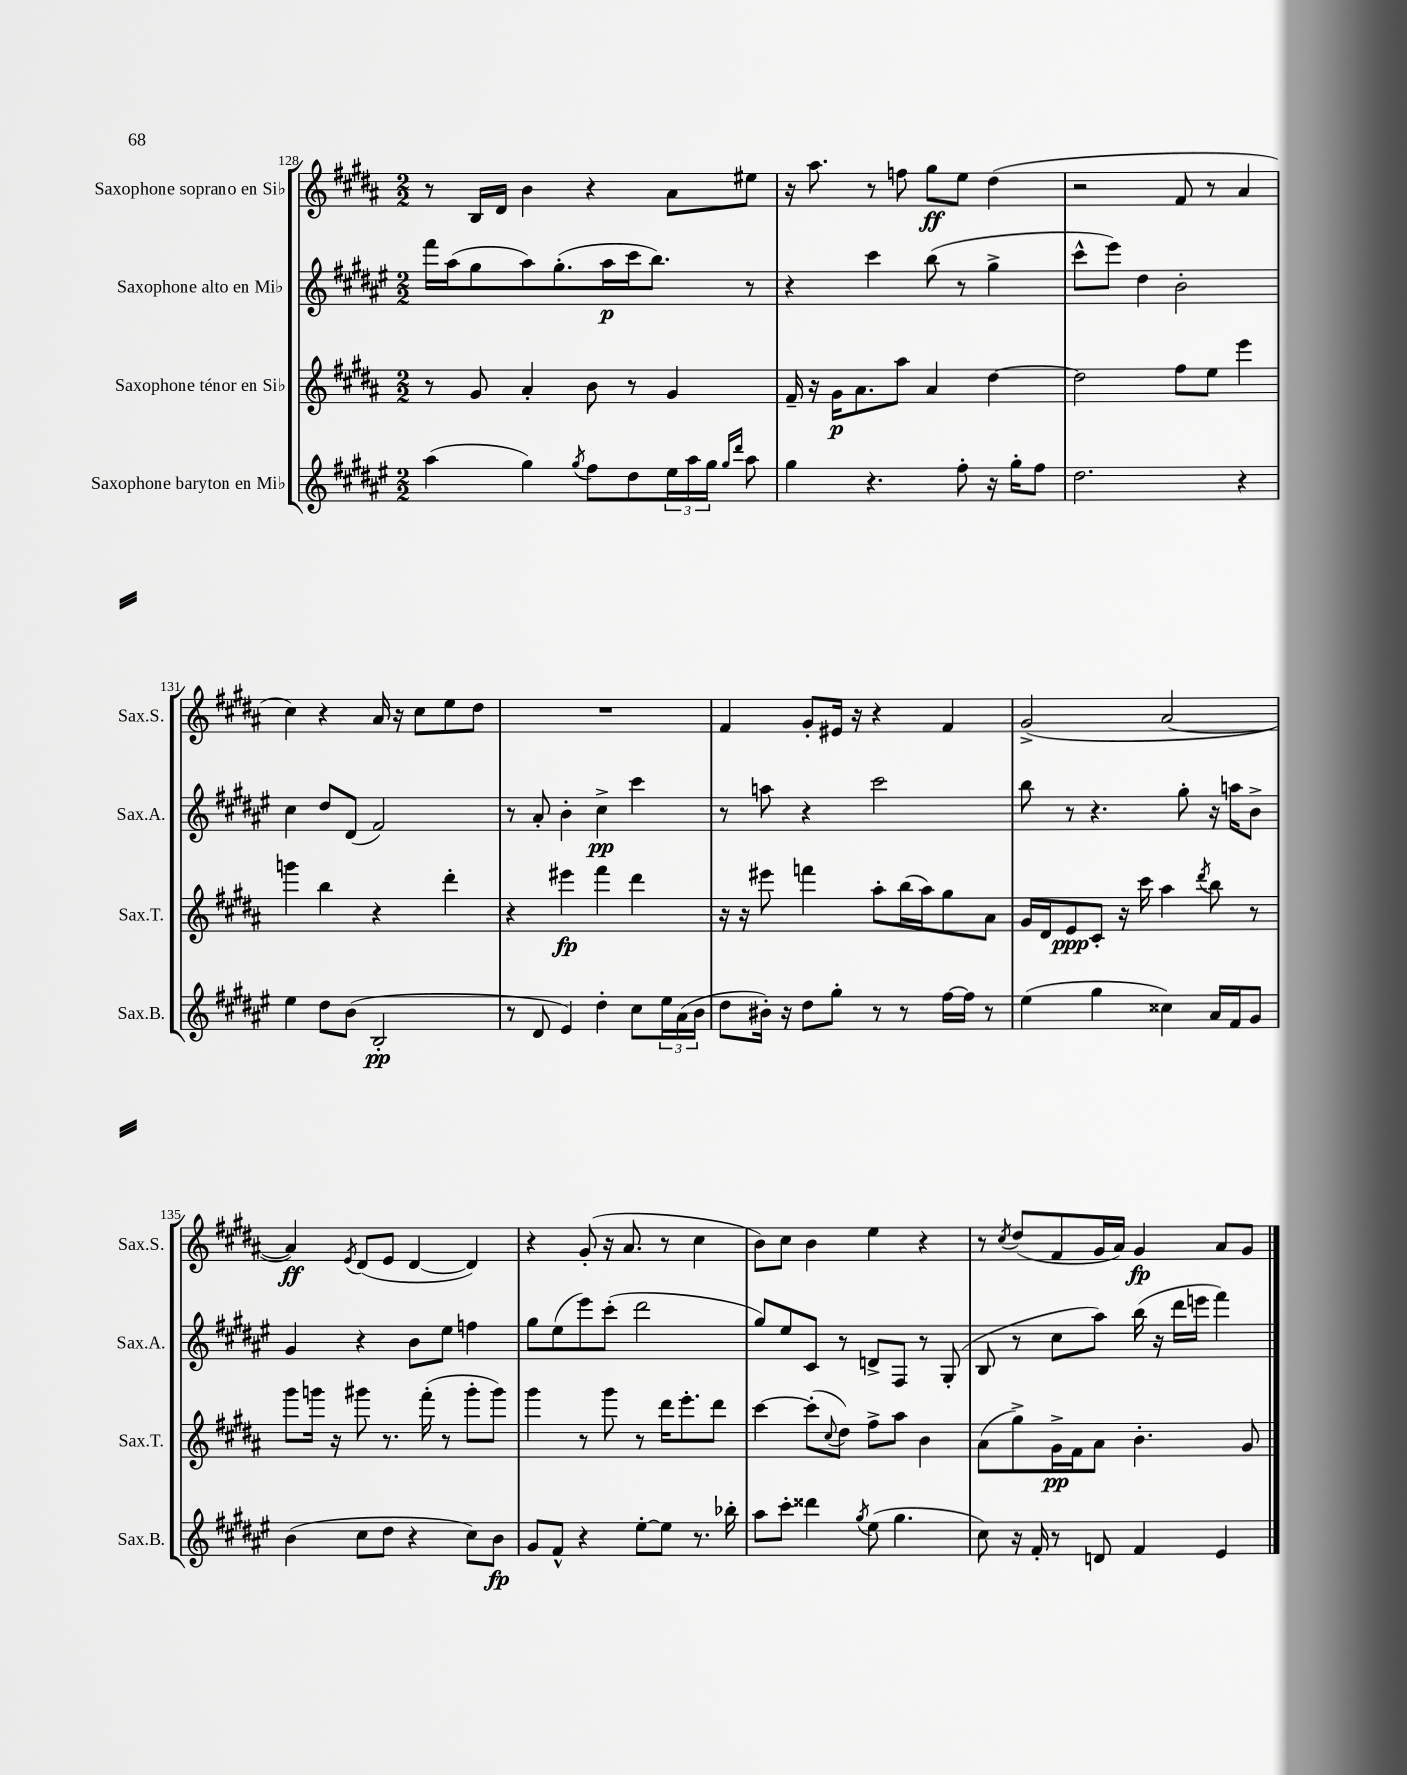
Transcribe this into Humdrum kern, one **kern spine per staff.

**kern	**kern	**kern	**kern
*staff4	*staff3	*staff2	*staff1
*clefG2	*clefG2	*clefG2	*clefG2
*k[f#c#g#d#a#e#]	*k[f#c#g#d#a#]	*k[f#c#g#d#a#e#]	*k[f#c#g#d#a#]
*M2/2	*M2/2	*M2/2	*M2/2
(4aa#	8r	16fff#	8r
.	.	(16aa#	.
.	8g#	8gg#	16B
.	.	.	16d#
4gg#)	4a#'	8aa#)	4b
.	.	(8.gg#'	.
8qgg#	.	.	.
8ff#	8b	.	4r
.	.	16aa#	.
8dd#	8r	16ccc#	.
.	.	8.bb)	.
24ee#	4g#	.	8a#
24aa#	.	.	.
24gg#	.	.	.
16qqgg#	.	.	.
16qqddd#	.	.	.
8aa#	.	8r	8ee#
=	=	=	=
4gg#	16f#~	4r	16r
.	16r	.	8.aa#
.	16g#	.	.
.	8.a#	.	.
4.r	.	4ccc#	8r
.	8aa#	.	8ff
.	4a#	(8bb	8gg#
8ff#'	.	8r	8ee
16r	[4dd#	4gg#^	(4dd#
16gg#'	.	.	.
8ff#	.	.	.
=	=	=	=
2.dd#	2dd#]	8ccc#^^	2r
.	.	8eee#)	.
.	.	4dd#	.
.	8ff#	2b'	8f#
.	8ee	.	8r
4r	4eee	.	4a#
=	=	=	=
4ee#	4ggg	4cc#	4cc#)
8dd#	4bb	8dd#	4r
(8b	.	(8d#	.
2B'	4r	2f#)	16a#
.	.	.	16r
.	.	.	8cc#
.	4ddd#'	.	8ee
.	.	.	8dd#
=	=	=	=
8r	4r	8r	1r
8d#	.	8a#'	.
4e#)	4eee#	4b'	.
4dd#'	4fff#	4cc#^	.
8cc#	4ddd#	4ccc#	.
24ee#	.	.	.
(24a#	.	.	.
24b	.	.	.
=	=	=	=
8dd#	16r	8r	4f#
.	16r	.	.
16b#')	8eee#	8aa	.
16r	.	.	.
8dd#	4fff	4r	8g#'
8gg#'	.	.	16e#
.	.	.	16r
8r	8aa#'	2ccc#	4r
8r	(16bb	.	.
.	16aa#)	.	.
[16ff#	8gg#	.	4f#
16ff#]	.	.	.
8r	8a#	.	.
=	=	=	=
(4ee#	16g#	8bb	(2g#^
.	16d#	.	.
.	8e	8r	.
4gg#	8c#'	4.r	.
.	16r	.	.
.	16ccc#	.	.
4cc##)	4aa#	.	[2a#
.	.	8gg#'	.
.	8qddd#	.	.
16a#	8bb	16r	.
16f#	.	16aa	.
8g#	8r	8b^	.
=	=	=	=
(4b	8ggg#	4g#	4a#])
.	16ggg	.	.
.	16r	.	.
.	.	.	8qe
8cc#	8ggg#	4r	(8d#
8dd#	8.r	.	8e
4r	.	8b	[4d#
.	(16fff#'	.	.
.	8r	8ee#	.
8cc#)	8ggg#'	4ff	4d#])
8b	8ggg#)	.	.
=	=	=	=
8g#	4ggg#	8gg#	4r
8f#^^	.	(8ee#	.
4r	8r	8eee#)	(8g#'
.	8ggg#	(8ccc#'	16r
.	.	.	8.a#
[8ee#'	8r	2ddd#	.
8ee#]	16ddd#	.	8r
.	8.eee'	.	.
8.r	.	.	4cc#
.	8ddd#	.	.
16bb-'	.	.	.
=	=	=	=
8aa#	[4ccc#	8gg#)	8b)
8ccc#'	.	8ee#	8cc#
4ddd##	(8ccc#']	8c#	4b
.	8qqcc#	.	.
.	8dd#)	8r	.
8qgg#	.	.	.
(8ee#	8ff#^	8d^	4ee
4.gg#	8aa#	8F#	.
.	4b	8r	4r
.	.	(8G#'	.
=	=	=	=
8cc#)	(8a#	8B	8r
.	.	.	8qcc#
16r	8gg#^)	8r	(8dd#
16f#'	.	.	.
8r	16g#^	8cc#	8f#
.	16f#	.	.
8d	8a#	8aa#)	16g#
.	.	.	16a#)
4f#	4.b'	(16bb	4g#
.	.	16r	.
.	.	16ddd#	.
.	.	16eee	.
4e#	.	4fff#)	8a#
.	8g#	.	8g#
==	==	==	==
*-	*-	*-	*-
